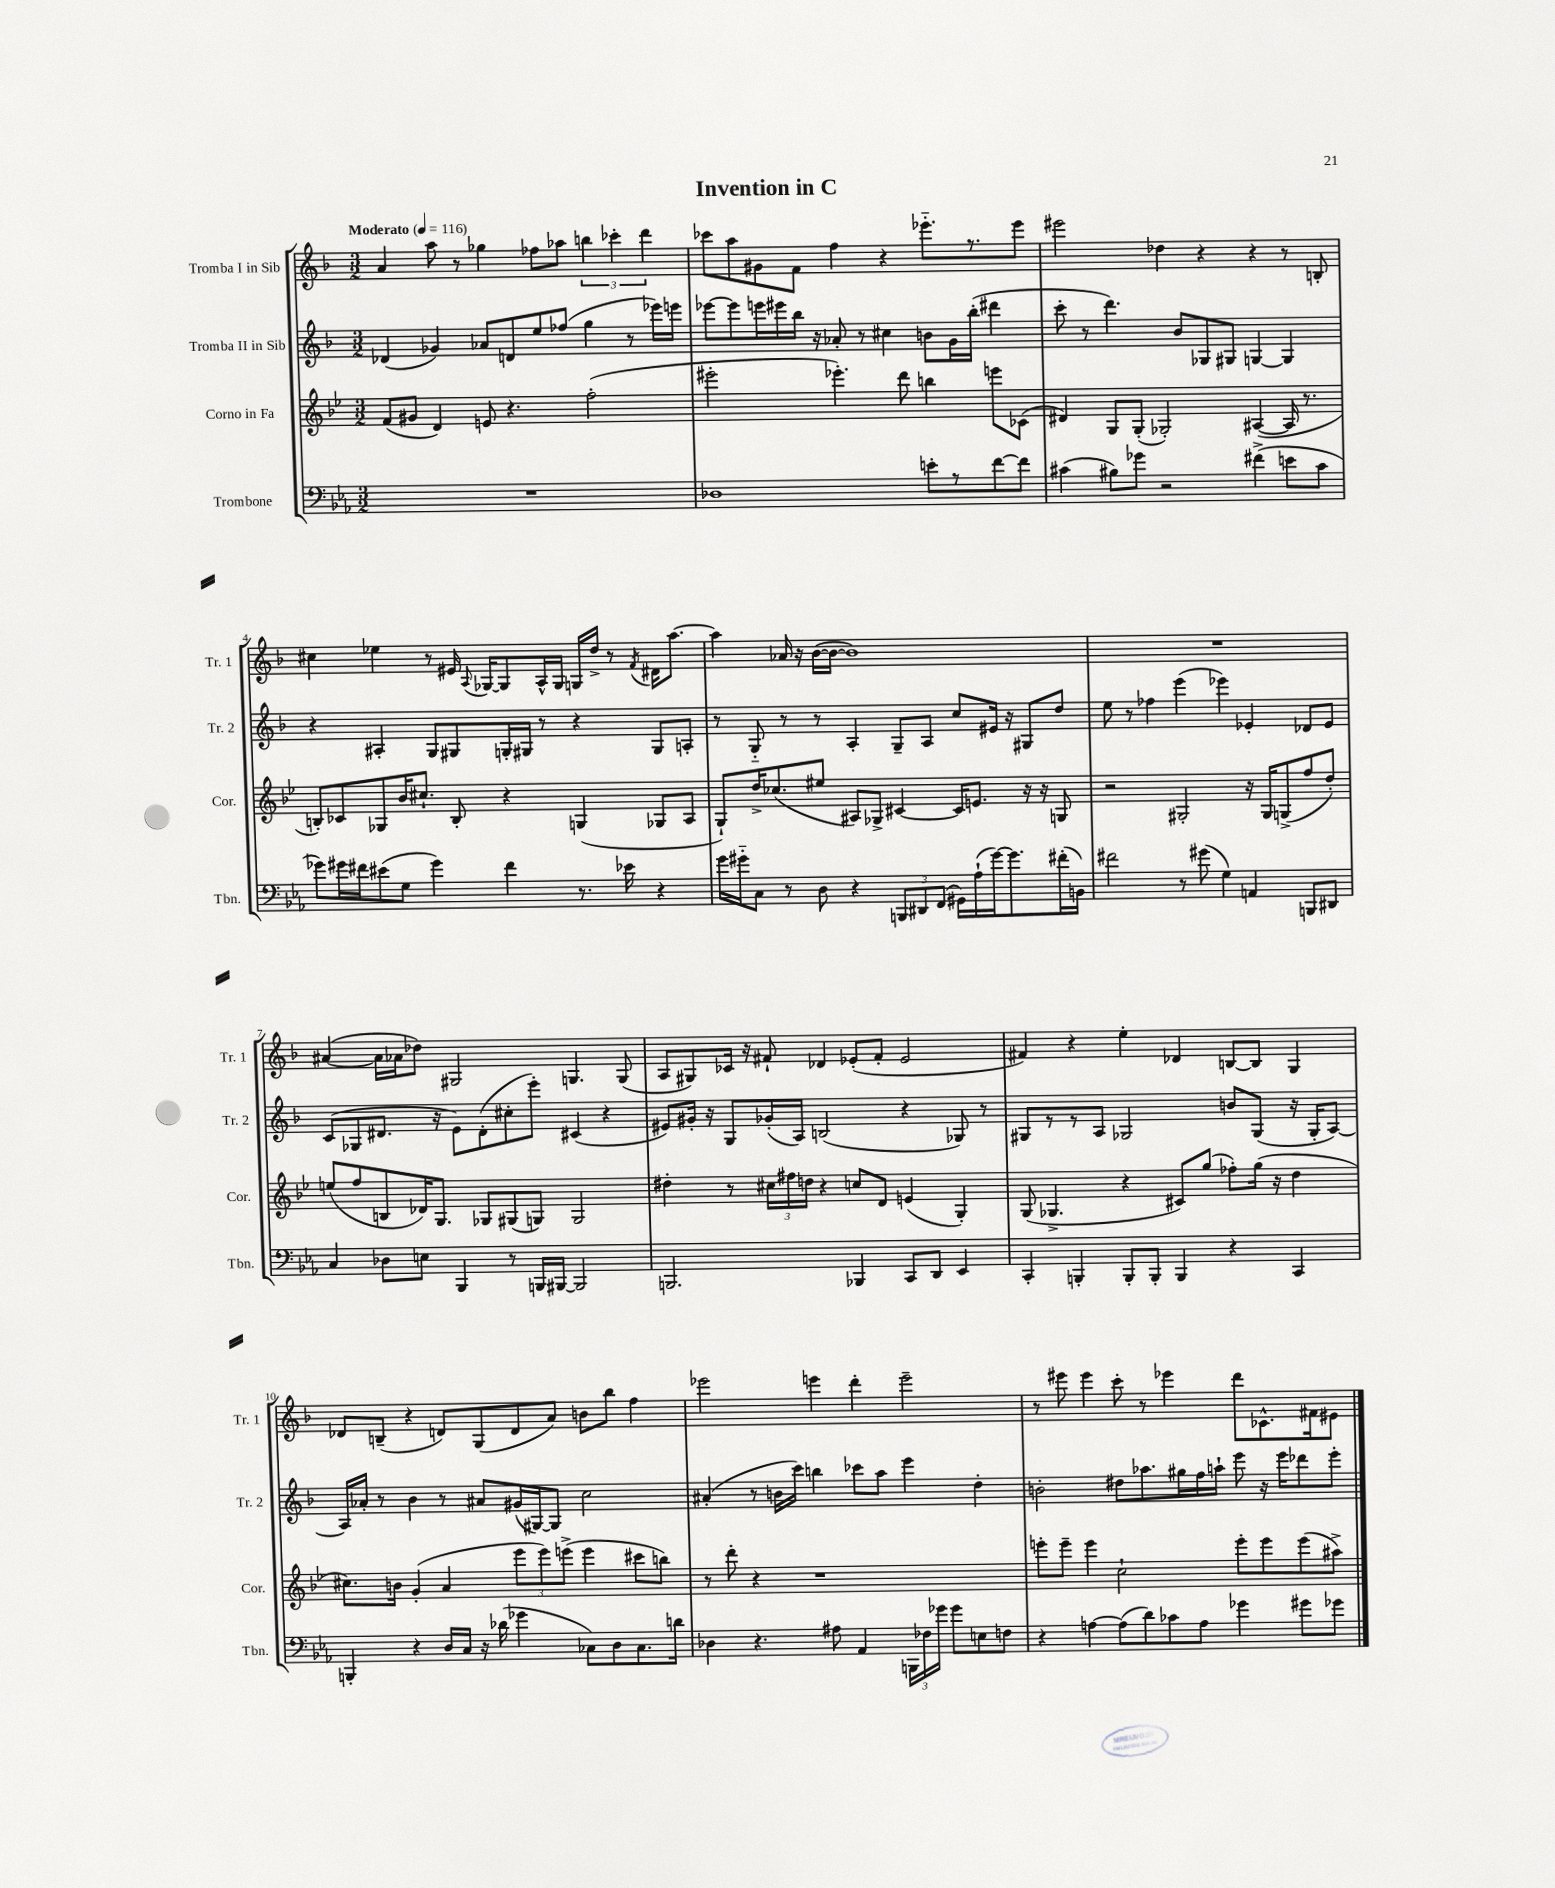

**kern	**kern	**kern	**kern
*staff4	*staff3	*staff2	*staff1
*clefF4	*clefG2	*clefG2	*clefG2
*k[b-e-a-]	*k[b-e-]	*k[b-]	*k[b-]
*M3/2	*M3/2	*M3/2	*M3/2
*MM116	*MM116	*MM116	*MM116
1.r	(8f	(4d-	4a
.	8g#	.	.
.	4d)	4g-)	8aa
.	.	.	8r
.	8e	8a-	4gg-
.	4.r	8d	.
.	.	8ee	8ff-
.	.	(8ff-	8aa-
.	(2ff'	4gg	6bb
.	.	.	6ccc-'
.	.	8r	.
.	.	.	6ddd
.	.	16eee-)	.
.	.	16eee	.
=	=	=	=
1D-	2eee#'	[8eee-	8ccc-
.	.	8eee-]	8aa
.	.	16eee	8g#
.	.	16eee#	.
.	.	16bb-	8f
.	.	16r	.
.	4.eee-')	8a-'	4ff
.	.	8r	.
.	.	4cc#	4r
.	8ddd	.	.
8e'	4bb	8b	8.eee-'~
8r	.	16g	.
.	.	(16bb-'	8.r
[8f	8eee	4ddd#	.
8f]	(8c-	.	8eee-
=	=	=	=
(4c#	4d#)	8ccc'	2eee#
.	.	8r	.
8B#)	8G	4.ddd)	.
8g-	(8G'	.	.
2r	2G-')	.	4dd-
.	.	8b-	.
.	.	8G-	4r
.	.	8G#	.
(4f#^	([4A#	[4G	4r
8e	16A#]	4G]	8r
.	8.r	.	.
8c#	.	.	8B'
=	=	=	=
8g-)	8B')	4r	4cc#
16g#	8c-	.	.
16f#	.	.	.
(8e#	8G-	4A#'	4ee-
8G	16b-	.	.
.	8.cc#`	.	.
4g#)	.	8G	8r
.	8B'	8G#	16e#
.	.	.	8qqA
.	.	.	[16G-
4f#	4r	16G'	8G-]
.	.	16G#	.
.	.	8r	16A^^
.	.	.	16G-
8.r	(4G	4r	16G
.	.	.	16dd^
.	.	.	8r
16e-	.	.	.
.	.	.	8qf
4r	8G-	8G#	16d#
.	.	.	[8.aa
.	8A	8A'	.
=	=	=	=
16g	8G`)	8r	4aa]
16g#'~	.	.	.
8C	16dd^	8G'~	.
.	(8.cc-	.	.
8r	.	8r	16a-
.	.	.	16r
8D	8ee#	8r	([16b-
.	.	.	16b-_
4r	8A#)	4A'	1b-])
.	8G-^	.	.
12BBB	[4c#	8G~	.
12DD#	.	.	.
.	.	8A	.
(12FF	.	.	.
16GG#)	16c#]	8cc	.
(16A-`	8.e	.	.
[16g#)	.	16e#	.
8.g#]	.	16r	.
.	16r	8G#	.
.	16r	.	.
(16f#'	8G	8dd	.
16BB)	.	.	.
=	=	=	=
2f#	2r	8ee	1.r
.	.	8r	.
.	.	4ff-	.
8r	2G#'	(4eee	.
(8g#	.	.	.
4G)	.	4eee-)	.
4AA	16r	4e-'	.
.	16G#	.	.
.	(8G^	.	.
8BBB	8ff	8d-	.
8DD#	8dd')	8e-	.
=	=	=	=
4C	(8ee	(8c	([4a#
.	8ff	8G-	.
8D-	8B	8.d#	16a#]
.	.	.	16a-
8E	16d-)	.	8dd-)
.	8.G	16r	.
4BBB-	.	8e)	2G#
.	8G-	(8d#'	.
8r	(8G#	8cc#'	.
16BBB	8G)	8eee')	.
[16BBB#	.	.	.
2BBB#]	2G	(4c#	4.G
.	.	4r	.
.	.	.	(8G
=	=	=	=
2.BBB	4dd#'	8e#)	8A
.	.	16g#'	8G#)
.	.	16r	.
.	8r	8G	16c-
.	.	.	16r
.	24cc#	(16g-'	8f#`
.	24ff#	.	.
.	.	16A)	.
.	24dd	.	.
.	4r	(2B	4d-
4BBB-	8cc	.	(8e-'
.	8d	.	8f#'
8CC	(4e	4r	2e-
8DD	.	.	.
4EE-	4G')	8G-)	.
.	.	8r	.
=	=	=	=
4CC'	(8G	8G#	4f#)
.	4.G-^	8r	.
4BBB'	.	8r	4r
.	.	8A	.
8BBB'	4r	2G-	4ee'
8BBB'	.	.	.
4BBB	8c#)	.	4d-
.	(8gg	.	.
4r	8ff-')	8b	[8B
.	(16gg	(8G-	8B]
.	16r	.	.
4CC	4dd	16r	4G
.	.	16G-'	.
.	.	[8A)	.
=	=	=	=
4BBB'	8.cc#)	16A]	8d-
.	.	16a-'	.
.	.	8r	(8B~
.	16b	.	.
4r	(4g'	4b-	4r
16D	4a	8r	8d)
16C	.	.	.
16r	.	8a#	(8G
(16d-	.	.	.
4g-	12eee-	(16g#	8d
.	.	[16G#)	.
.	12eee-)	.	.
.	.	8G#]	8a)
.	(12eee^	.	.
8C-)	4eee	2cc	8b
8D	.	.	8bb-
8.C-	8ccc#	.	4ff
.	8bb)	.	.
16d	.	.	.
=	=	=	=
4D-	8r	(4a#'	2eee-
.	8ddd'	.	.
4.r	4r	8r	.
.	.	16b	.
.	.	16ccc)	.
.	1r	4bb	4eee
8A#	.	.	.
4AA-	.	8ccc-	4ddd'
.	.	8aa	.
24BBB	.	4eee	2eee~
24F-	.	.	.
24g-	.	.	.
8g-	.	.	.
8E	.	4dd'	.
8F	.	.	.
=	=	=	=
4r	8eee'	2b'	8r
.	8eee~	.	8eee#
[4A	4eee	.	4eee#
(8A]	2cc`	8dd#	8ccc'
8d)	.	8.aa-	8r
8c-	.	.	4eee-
.	.	16gg#	.
8A	.	16ff	.
.	.	16aa`	.
4g-	8eee'	8eee	8ddd
.	8eee	16r	8.c-^^
.	.	16eee	.
8g#	(8eee	8ddd-	.
.	.	.	16f#
8g-	8aa#^)	8eee'	8e#
==	==	==	==
*-	*-	*-	*-
